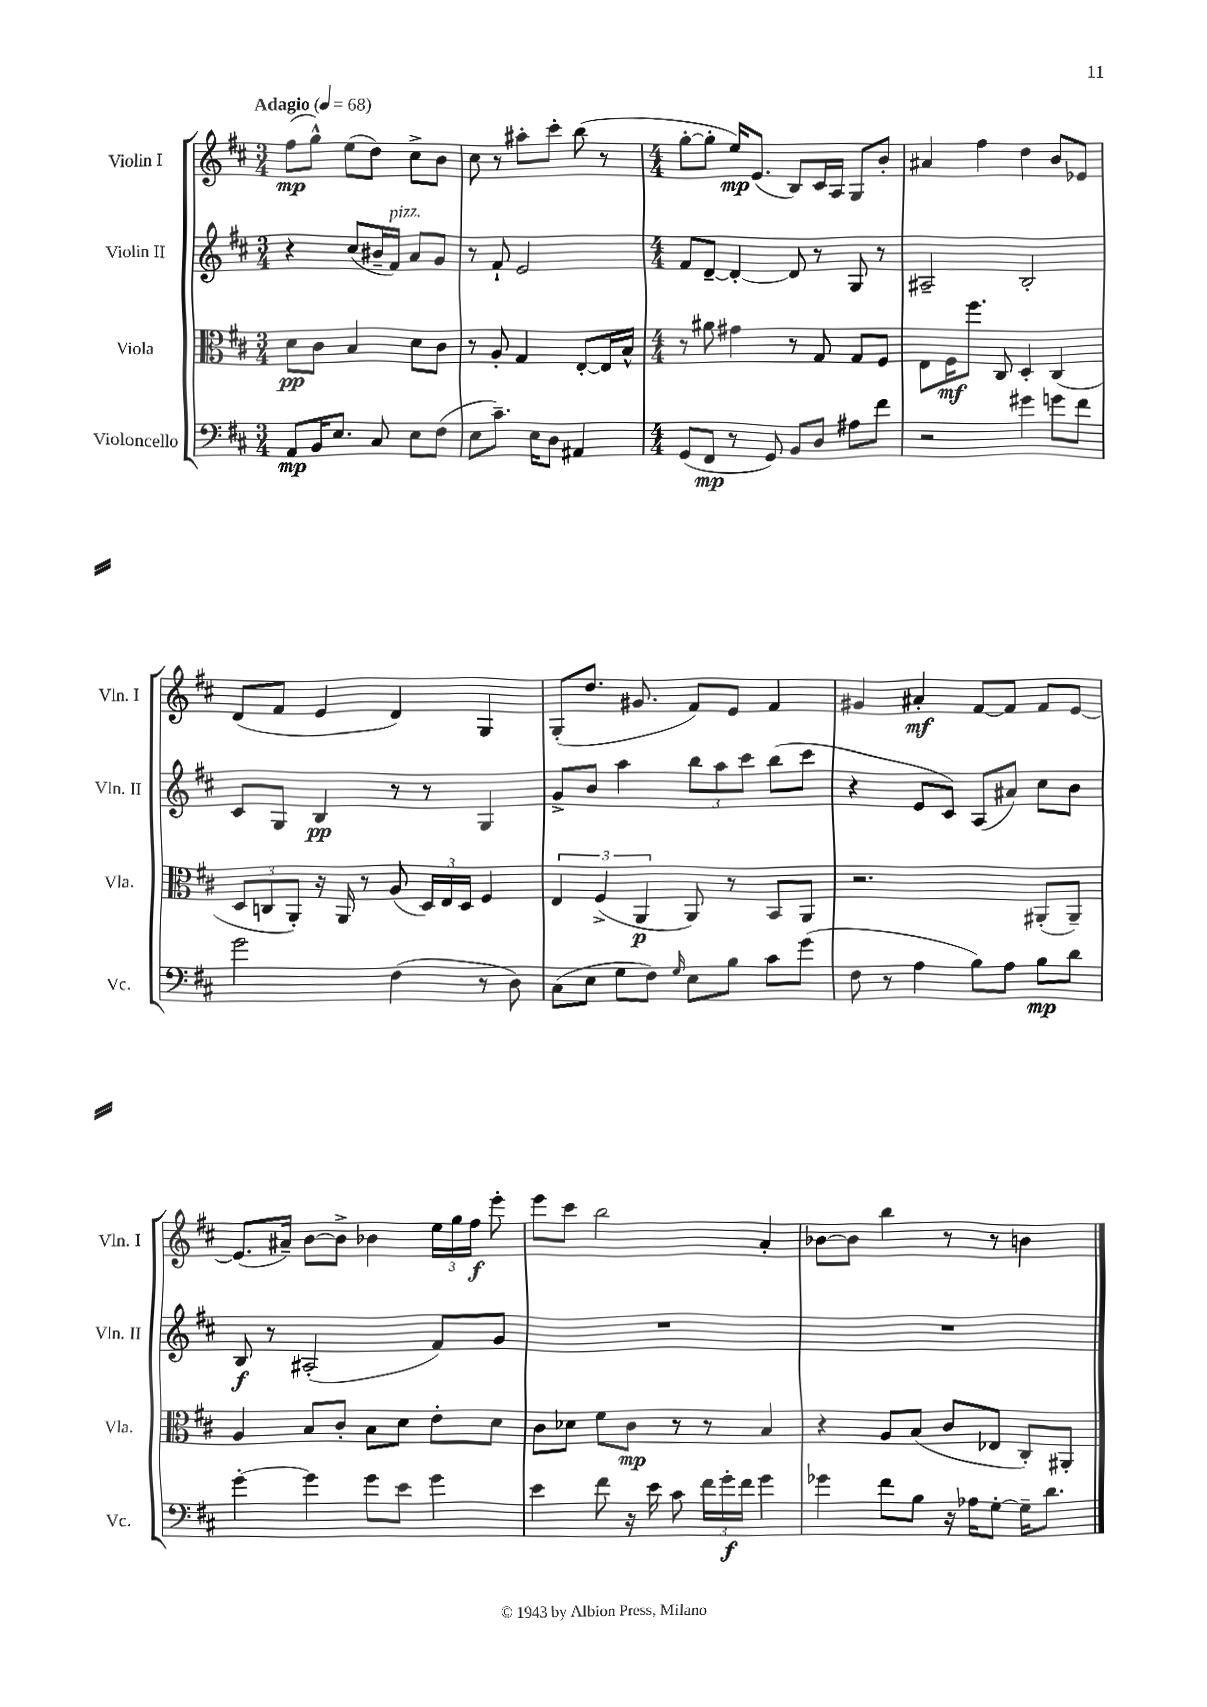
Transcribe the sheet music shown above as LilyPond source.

<<
\new StaffGroup <<
\new Staff = "s0" \with { instrumentName = "Violin I" shortInstrumentName = "Vln. I" } {
    \clef treble \key d \major \numericTimeSignature \time 3/4 \tempo "Adagio" 4 = 68
    \autoBeamOff fis''8[\mp( g''8]-^) e''8[( d''8]) cis''8[-> b'8] |
    cis''8 r8 ais''8[-. cis'''8]-. b''8( r8 |
    \numericTimeSignature \time 4/4 g''8[~-. g''8]-. e''16[\mp) e'8.]( b8[) cis'16 a16] g8[ b'8]-. |
    ais'4 fis''4 d''4 b'8[ ees'8] |
    d'8[( fis'8] e'4 d'4) g4 |
    g8[-.( d''8.] gis'8. fis'8[) e'8] fis'4 |
    gis'4 ais'4-.\mf fis'8[~ fis'8] fis'8[ e'8]~ |
    e'8.[( ais'16]--) b'8[~ b'8]-> bes'4 \tuplet 3/2 { e''16[ g''16 fis''16]\f } e'''8-. |
    e'''8[ cis'''8] b''2 a'4-. |
    bes'8[~ bes'8] b''4 r8 r8 b'4 \bar "|." |
}
\new Staff = "s1" \with { instrumentName = "Violin II" shortInstrumentName = "Vln. II" } {
    \clef treble \key d \major \numericTimeSignature \time 3/4
    \autoBeamOff r4 cis''8[( bis'16-- fis'16]^\markup { \italic "pizz." }) a'8[ g'8] |
    r8 fis'8-! e'2 |
    \numericTimeSignature \time 4/4 fis'8[ d'8]~-- d'4~-. d'8 r8 g8 r8 |
    ais2-- b2-. |
    cis'8[ g8] b4\pp r8 r8 g4 |
    g'8[-> b'8] a''4 \tuplet 3/2 { b''8[ a''8 cis'''8] } b''8[( cis'''8] |
    r4 e'8[ cis'8]) a8[( ais'8]) cis''8[ b'8] |
    b8\f r8 ais2-.( fis'8[) g'8] |
    R1 |
    R1 \bar "|." |
}
\new Staff = "s2" \with { instrumentName = "Viola" shortInstrumentName = "Vla." } {
    \clef alto \key d \major \numericTimeSignature \time 3/4
    \autoBeamOff d'8[\pp cis'8] b4 d'8[ cis'8] |
    r8 a8-. g4 e8[~-. e16 b16]-^ |
    \numericTimeSignature \time 4/4 r8 ais'8 gis'4 r8 g8 g8[ fis8] |
    e8[ fis16\mf fis''8.] cis8 d4-. cis4( |
    \tuplet 3/2 { d8[ c8 a,8]-.) } r16 a,16 r8 a8( \tuplet 3/2 { d16[) e16 d16] } fis4 |
    \tuplet 3/2 { e4 fis4->( a,4\p } a,8) r8 b,8[ a,8] |
    r2. ais,8[-.( ais,8]--) |
    a4 b8[ cis'8]-. b8[ d'8] e'8[-. d'8] |
    cis'8[ des'8] fis'8[ cis'8]\mp r8 r8 b4 |
    r4 a8[ b8]( cis'8[ ees8] cis8[-.) ais,8]-. \bar "|." |
}
\new Staff = "s3" \with { instrumentName = "Violoncello" shortInstrumentName = "Vc." } {
    \clef bass \key d \major \numericTimeSignature \time 3/4
    \autoBeamOff a,8[\mp b,16 e8.] cis8 e8[ fis8]( |
    e8[ cis'8.]--) e16[ d8] ais,4 |
    \numericTimeSignature \time 4/4 g,8[( fis,8]\mp r8 g,8) b,8[ d8] ais8[ fis'8] |
    r2 gis'4 g'8[ fis'8] |
    g'2 fis4( r8 d8) |
    cis8[( e8] g8[ fis8]) \grace { g16 } e8[ b8] cis'8[ g'8]( |
    fis8 r8 a4 b8[) a8] b8[\mp d'8] |
    g'4~-. g'4 g'8[ e'8] g'4 |
    e'4 fis'8 r16 e'16 cis'8 \tuplet 3/2 { fis'16[ g'16-.\f fis'16] } g'4 |
    ges'4 fis'8[ b8] r16 aes16[ g8]~-. g16[-- d'8.] \bar "|." |
}
>>
>>
\layout { \context { \Score \remove "Bar_number_engraver" } }
